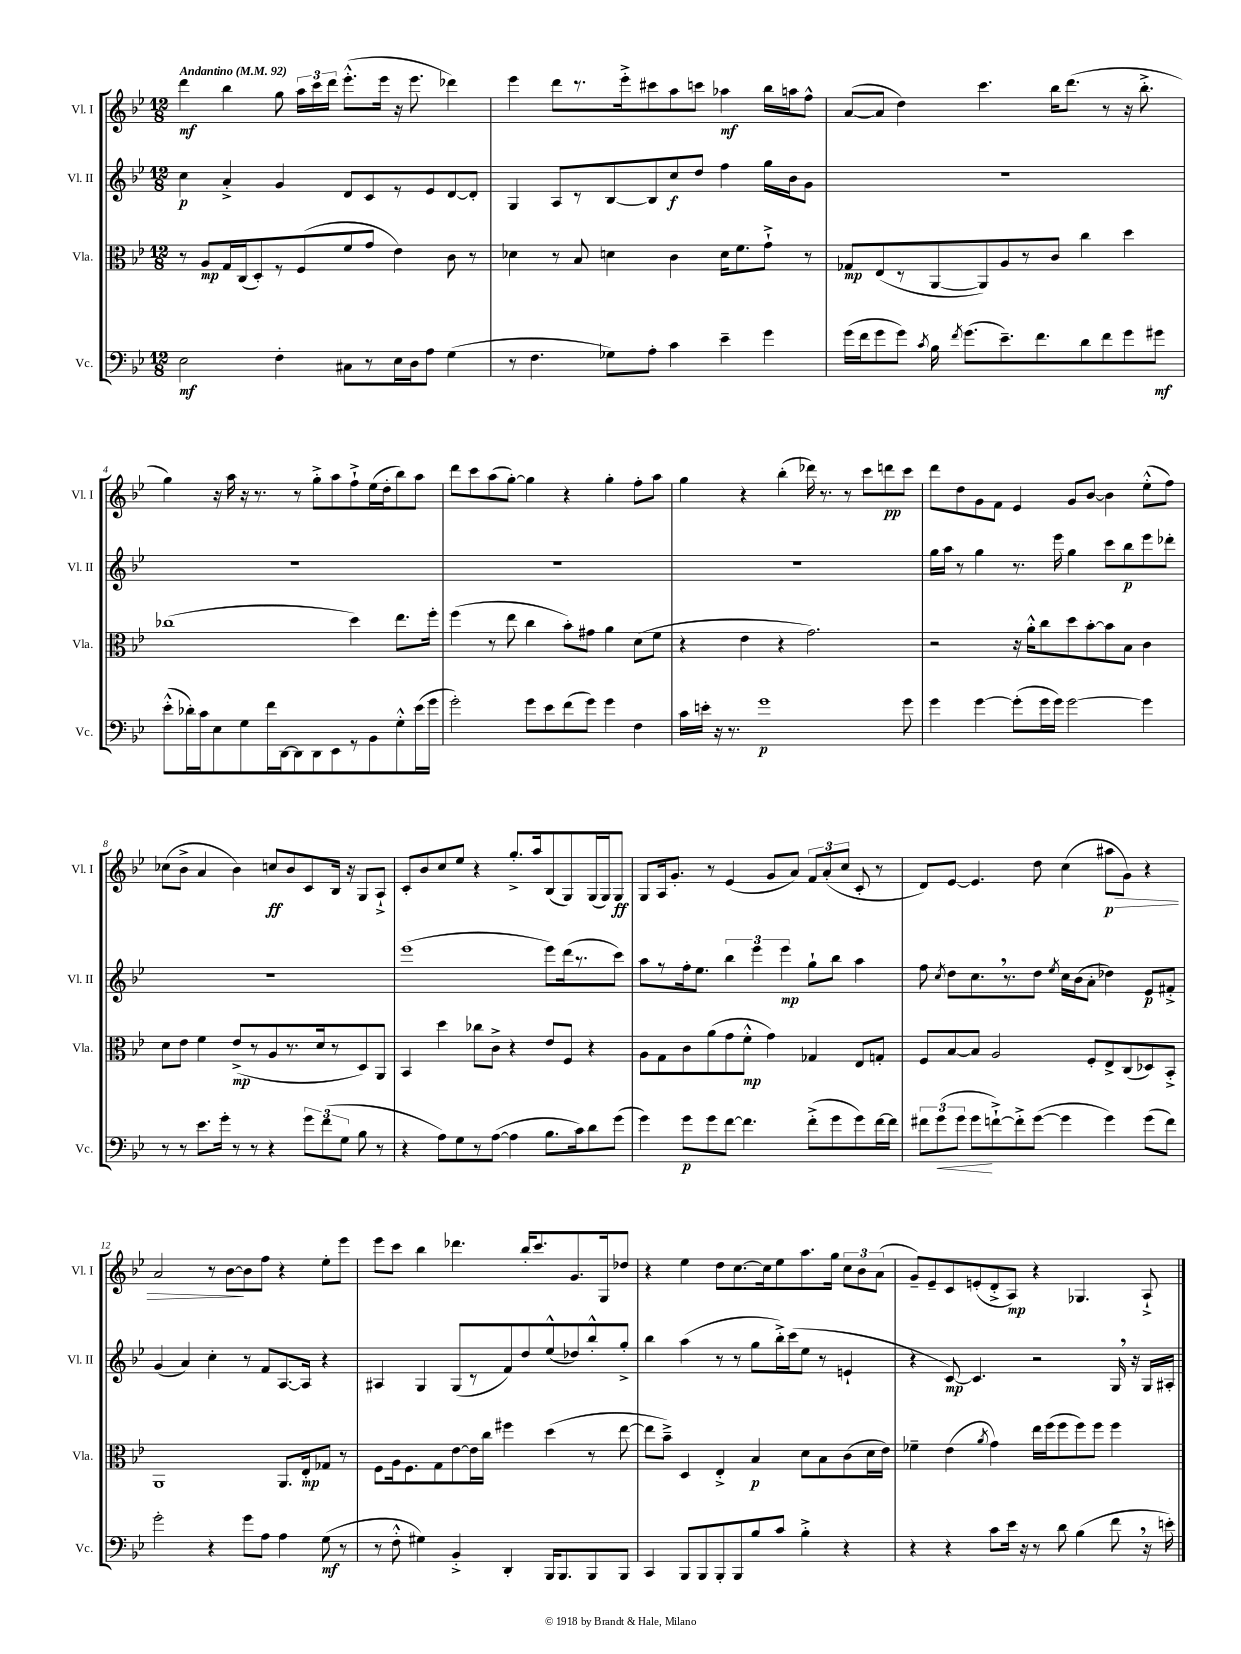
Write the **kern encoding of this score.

**kern	**kern	**kern	**kern
*staff4	*staff3	*staff2	*staff1
*clefF4	*clefC3	*clefG2	*clefG2
*k[b-e-]	*k[b-e-]	*k[b-e-]	*k[b-e-]
*M12/8	*M12/8	*M12/8	*M12/8
*MM92	*MM92	*MM92	*MM92
2E-\	8r	4cc\	4ddd\
.	8A/L	.	.
.	16G/L	4a'^/	4bb-\
.	(16C/J	.	.
.	8D'/)	.	.
4F'\	8r	4g/	8gg\
.	(8F/	.	24aa\LL
.	.	.	24ccc\
.	.	.	24ddd\JJ
8C#\L	8f/	8d/L	(8.eee-'^^\L
8r	8g/J	8c/	.
.	.	.	16eee-\Jk
16E-\L	4e-\)	8r	16r
16D\J	.	.	8.eee-\
8A\J	.	8e-/	.
(4G\	8c\	[8d/	4ddd-\)
.	8r	8d'/]J	.
=	=	=	=
8r	4d-\	4G/	4eee-\
4.F\	.	.	.
.	8r	8A/L	8ddd\L
.	8B-/	8r	8.r
8G-\L)	4d\	[8B-/	.
.	.	.	16eee-'^\k
8A'\J	.	8B-/]	8ccc#\
4c\	4c\	8cc/	8aa\
.	.	8dd/J	8ccc\J
4e-~\	16d\LK	4ff\	4aa-\
.	8.f\	.	.
4g\	8g`^\J	16gg\LL	16bb-\LL
.	.	16b-\J	16aa\J
.	8r	8g\J	8ff^^\J
=	=	=	=
(16g\LL	8G-/L	1.r	([8a/L
16f\J	.	.	.
8g\	(8E-/	.	8a/]J
8g\J)	8r	.	4dd\)
8qc/	.	.	.
16B-\	[8AA/	.	.
8qf/	.	.	.
(8.g\L	.	.	.
.	8AA/])	.	4.ccc\
8.e-~\)	8A/	.	.
.	8r	.	.
8.f\	.	.	.
.	8c/J	.	16bb-\LK
.	.	.	(8.ddd\J
8d\	4cc\	.	.
8f\	.	.	8r
8g\	4dd\	.	16r
.	.	.	8.bb-'^\
8g#\J	.	.	.
=	=	=	=
(8e-'^^\L	(1cc-	1.r	4gg\)
16d-'\L)	.	.	.
16c\J	.	.	.
8E-\	.	.	16r
.	.	.	16aa\
8G\	.	.	16r
.	.	.	8.r
16f\L	.	.	.
[16DD\J	.	.	.
8DD\]	.	.	8r
8DD\	.	.	8gg'^\L
8EE-\	.	.	8aa\
8r	4dd\)	.	8ff`^\
8BB-\	.	.	(16ee-\L
.	.	.	16dd'\J
8G'^^\	8.ee-\L	.	8bb-\)
(16e-\L	.	.	8aa\J
16g\JJ	16ff'\Jk	.	.
=	=	=	=
2g'\)	(4ff\	1.r	8ddd\L
.	.	.	8ccc\
.	8r	.	(8aa\
.	8ee-\	.	[8gg'\J)
8g\L	4cc\	.	4gg\]
8e-\	.	.	.
(8f\	8b-'\L)	.	4r
8g\J)	8g#\J	.	.
4g\	4a\	.	4gg'\
4F\	(8d\L	.	8ff'\L
.	8f\J	.	8aa\J
=	=	=	=
16c\LL	4r	1.r	4gg\
16e'\JJ	.	.	.
16r	.	.	.
8.r	.	.	.
.	4e-\	.	4r
1g	.	.	.
.	4r	.	(4bb-'\
.	2.g\)	.	16ddd-\)
.	.	.	8.r
.	.	.	8r
.	.	.	8ccc\L
.	.	.	8ddd\
8g\	.	.	8ccc\J
=	=	=	=
4g\	2r	16gg\LL	8ddd\L
.	.	16aa\JJ	.
.	.	8r	8dd\
[4g\	.	4gg\	8g\
.	.	.	8f\J
(8g'\]L	16r	8.r	4e-/
.	16a'^^\LK	.	.
16g\L	8cc\	.	.
16g\JJ)	.	16eee-\	.
[2g\	8dd\	4gg\	8g/L
.	[8b-'\	.	[8b-/J
.	8b-\]	8ccc\L	4b-\]
.	8B-\J	8bb-\	.
4g\]	4c\	8eee-\	(8ee-'^^\L
.	.	8ddd-'\J	8ff\J)
=	=	=	=
8r	8d\L	1.r	(8cc-\L
8r	8e-\J	.	8b-^\J
8.e-\L	4f\	.	4a/
16g'\Jk	.	.	.
8r	(8e-^/L	.	4b-\)
8r	8r	.	.
4r	8A/	.	8cc/L
.	8.r	.	8b-/
12g\L	.	.	8c/
.	16d/k	.	.
(12f\	.	.	.
.	8r	.	16B-/Jk
12G\J	.	.	.
.	.	.	16r
8B-\	8D/)	.	8G/L
8r	8AA/J	.	8A`^/J
=	=	=	=
4r	4BB-/	(1eee-	8c'/L
.	.	.	8b-/
8A\L)	4dd\	.	8cc/
8G\	.	.	8ee-/J
8r	8cc-\L	.	4r
([8A\J	8c^\J	.	.
4A\]	4r	.	8.gg'^/L
.	.	.	16aa/k
8.B-\L	8e-/L	8eee-\L)	(8B-/
.	8F/J	(16ddd\k	8G/)
16c\k)	.	8.r	.
8d\	4r	.	(16G/L
.	.	.	16G/J)
(8g\J	.	8ccc\J)	8G/J
=	=	=	=
4g\)	8A\L	8aa\L	8G/L
.	8G\	8r	16A/k
.	.	.	8.g'/J
8g\L	8c\	16ff'\k	.
.	.	8.ee-\J	.
8g\	(8a\	.	8r
[8f\J	8g\	6bb-\	(4e-/
4.f\]	8f'^^\J	.	.
.	.	6eee-\	.
.	4g\)	.	8g/L
.	.	6eee-\	.
.	.	.	8a/J)
(8f'^\L	4G-/	8gg`\L	12f/L
.	.	.	(12a'/
8g\	.	8bb-\J	.
.	.	.	12cc/J
8g\)	8E-/L	4aa\	8c'/
[16f\L	8G'/J	.	8r
16f\]JJ	.	.	.
=	=	=	=
12f#\L	8F/L	8ff\	8d/L)
(12g\	.	.	.
.	.	8qcc/	.
.	[8B-/	8dd\L	[8e-/J
12g\J	.	.	.
8g\L	8B-/]J	8.cc\	4.e-/]
[8f`^\)	2A/	.	.
.	.	8.r	.
8f'^\]	.	.	.
([8g\J	.	8dd\J	8dd\
.	.	8qee-/	.
4g\]	.	16cc\LL	(4cc\
.	.	(16b-\J	.
.	8F'/L	8a'\J	.
4g\)	8E-^/	4dd-\)	8aa#\L
.	(8C/	.	8g\J)
(8g\L	8D-/)	8e-/L	4r
8f\J)	8BB-'^/J	8f#'^/J	.
=	=	=	=
2g'\	1AA	(4g/	2a/
.	.	4a/)	.
4r	.	4cc'\	8r
.	.	.	[8b-\L
8g\L	.	8r	8b-\]
8A\J	.	8f/L	8ff\J
4A\	8.AA/L	[8.A/	4r
.	16E-'/k	16A/]Jk	.
(8G\	8G-/J	4r	8ee-'\L
8r	8r	.	8eee-\J
=	=	=	=
8r	8F\L	4A#/	8eee-\L
8F'^^\	16A\k	.	8ccc\J
.	8.F\	.	.
4G#\)	.	4G/	4bb-\
.	8G\	.	.
4BB-'^/	[8e-\	(8G/L	4.ddd-\
.	16e-\]L	8r	.
.	16cc\JJ	.	.
4DD'/	4ff#\	8f/)	.
.	.	8dd/	16bb-'/LK
.	.	.	8.ccc/
16BBB-/LK	(4dd\	(8ee-^^/	.
8.BBB-/	.	.	.
.	.	8dd-/)	8.g/
8BBB-/	8r	8bb-'^^/	.
.	.	.	16G/k
8BBB-/J	[8ee-\	8gg'^/J	8dd-/J
=	=	=	=
4CC/	8ee-\]L	4bb-\	4r
.	8b-~^\J)	.	.
8BBB-/L	4D/	(4aa\	4ee-\
8BBB-/	.	.	.
8BBB-'/	4E-'^/	8r	8dd\L
8BBB-/	.	8r	[8.cc\
8B-/	4B-/	8gg\L	.
.	.	.	16cc\]k
8c/J	.	16bb-'^\L)	8ee-\
.	.	(16ccc\J	.
4B-'^\	8d\L	8ee-\J	8.aa\
.	8B-\	8r	.
.	.	.	16gg\Jk
4r	(8c\	4e`/	12cc\L
.	.	.	12b-\
.	16d\L	.	.
.	.	.	(12a\J
.	16e-\JJ)	.	.
=	=	=	=
4r	4f-~\	4r	8g~/L)
.	.	.	8e-~/
4r	(4e-\	[8c/)	8c/
.	.	4.c/]	(8e'/
.	8qa/	.	.
8c\L	4g\)	.	8d'^/
16e-\Jk	.	.	8A/J)
16r	.	.	.
8r	16ee-\LL	2r	4r
.	(16ff\J	.	.
8d\	8ff\	.	.
(4B-\	8ff\)	.	4.G-/
.	8ff\J	.	.
8f\	4ff\	16G/	.
.	.	16r	.
16r	.	16G/LL	8A`^/
16e'\)	.	16A#'/JJ	.
==	==	==	==
*-	*-	*-	*-
